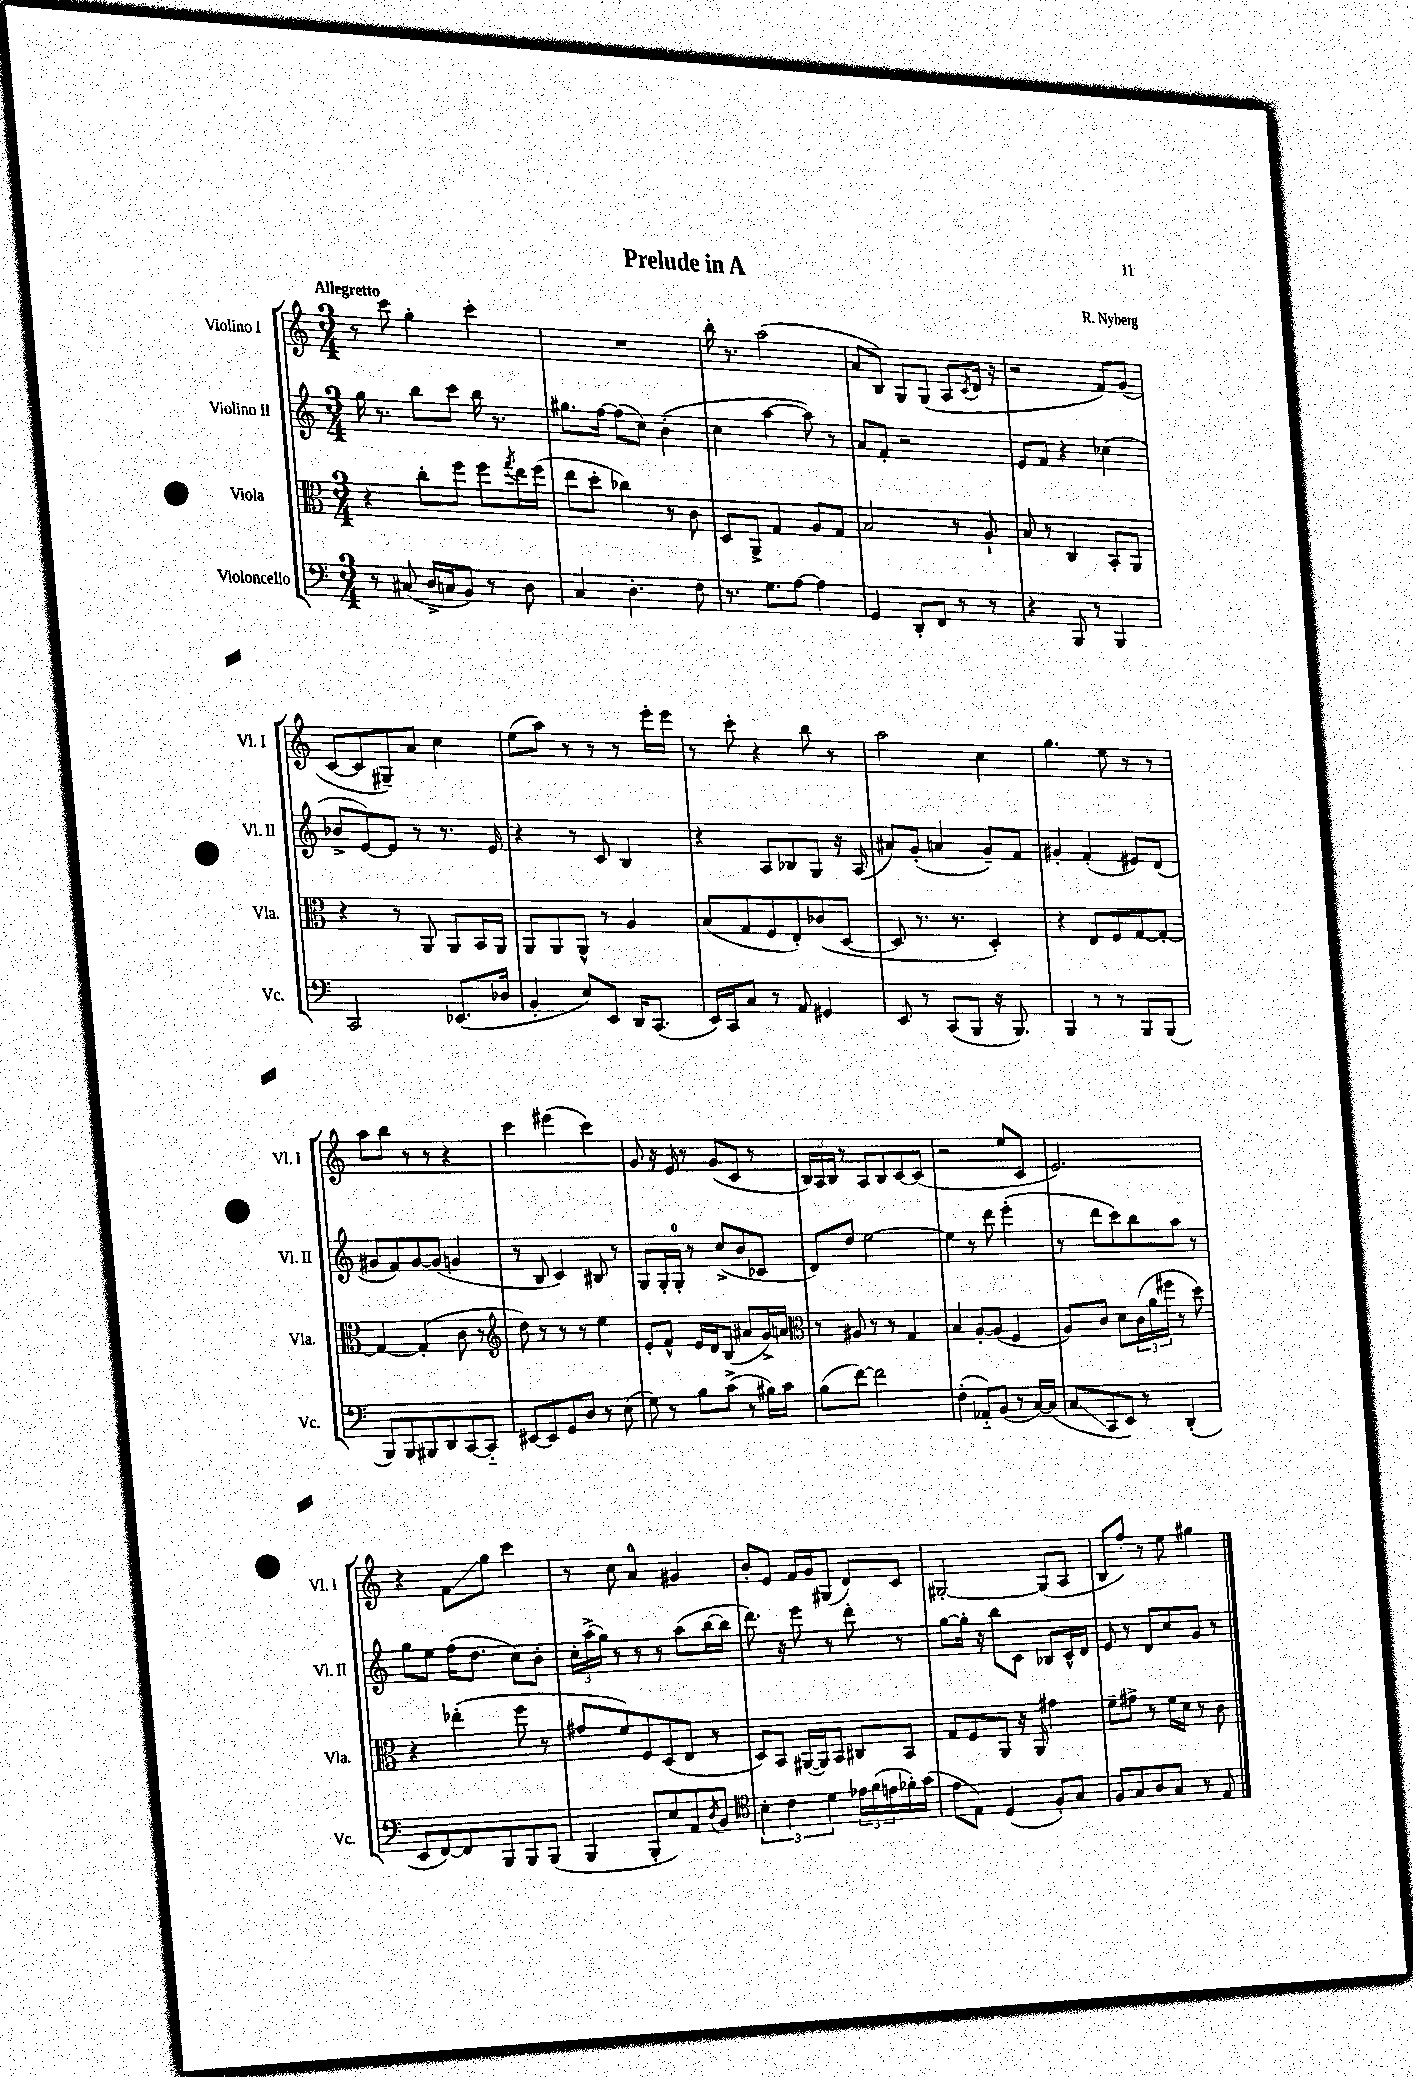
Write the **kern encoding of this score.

**kern	**kern	**kern	**kern
*staff4	*staff3	*staff2	*staff1
*clefF4	*clefC3	*clefG2	*clefG2
*k[]	*k[]	*k[]	*k[]
*M3/4	*M3/4	*M3/4	*M3/4
8r	4r	16gg	8r
.	.	8.r	.
(8C#	.	.	8ccc
16D^	8cc'	8bb	4gg'
16C	.	.	.
8BB)	8ff	8ccc	.
8r	8ff	16bb	4ccc'
.	.	8.r	.
.	8qgg	.	.
8D	16ee	.	.
.	(16ff	.	.
=	=	=	=
4C	8ee	8.gg#	2.r
.	8dd'	.	.
.	.	[16ff	.
4.D'	4cc-)	(8ff]	.
.	.	8cc)	.
.	8r	(4b'	.
8F	8c	.	.
=	=	=	=
8.r	8D	4cc	16bb'
.	.	.	8.r
.	8AA^	.	.
8.G	.	.	.
.	4G	[4aa	(2aa
[8A	.	.	.
4A]	8A	8aa])	.
.	8G	8r	.
=	=	=	=
4GG	2B	8a	8a
.	.	8f'	8B)
8DD'	.	2r	8G
8FF	.	.	(8G
8r	8r	.	8A
.	.	.	8qc
8r	8A`	.	16d
.	.	.	16r
=	=	=	=
4r	8B	8e	2r
.	8r	8f	.
8BBB	4C	4r	.
8r	.	.	.
4BBB	8BB'	(4cc-	8f)
.	8AA	.	(8g
=	=	=	=
2CC	4r	8b-^	[8c
.	.	[8e)	8c]
.	8r	8e]	8G#~)
.	8AA	8r	8a
(8.EE-	8AA	8.r	4cc
.	16BB	.	.
16D-	16AA	16e	.
=	=	=	=
4BB'	8AA	4r	(8ee
.	8AA	.	8aa)
8E)	8AA^^	8r	8r
8EE	8r	8c	8r
16DD	4A	4B	8r
(8.CC	.	.	.
.	.	.	16eee'
.	.	.	16eee
=	=	=	=
16EE)	(8B	4r	8r
16CC	.	.	.
8C	8G	.	8ccc'
8r	8F	8A	4r
8AA	8E')	8B-	.
4GG#	(8c-	8G	8bb
.	[8D	16r	8r
.	.	(16A	.
=	=	=	=
8EE	8D]	8a#)	2aa
8r	8.r	(8g'	.
(8CC	.	4a	.
.	8.r	.	.
8BBB	.	.	.
16r	4D')	8g~)	4cc
8.BBB)	.	.	.
.	.	8f	.
=	=	=	=
4BBB	4r	4g#'	4.gg
8r	8E	(4f'	.
8r	8F	.	8ee
8BBB	[8G	8e#)	8r
(8BBB	8G'_	(8d	8r
=	=	=	=
8BBB)	4G_	8g#	8aa
8BBB	.	8f)	8bb
8BBB#	(4G']	[8g#	8r
8DD	.	(8g#]	8r
[8CC	8c	4g	4r
8CC'~]	8r	.	.
=	=	=	=
*	*clefG2	*	*
[8EE#	8dd)	8r	4ccc
8EE#]	8r	8B	.
8GG	8r	4c)	(4eee#
8D	8r	.	.
8r	4ee	8B#	4ccc)
(8E	.	8r	.
=	=	=	=
8G)	8e'	8G	8g
8r	8f^^	16G'	16r
.	.	16G'	16e
8B	16e	8r	8r
.	16d	.	.
(8c^	(8B	(8cc^	(8g
8r	8a#	8b	8c
16B#)	16g^)	8c-	8r
16c	16a	.	.
=	=	=	=
*	*clefC3	*	*
(8B	8r	8d)	24B)
.	.	.	24A
.	.	.	24B
[8f)	8A#	8dd	8r
2f]	8r	[2ee	8A
.	8r	.	8B
.	4G	.	[8c
.	.	.	(8c]
=	=	=	=
(4F'	4B	4ee]	2r
8AA-'~)	[8A'	8r	.
(8BB	(8A]	8ddd	.
8r	4F	(4eee'	8ee
[16C)	.	.	8c
(16C]	.	.	.
=	=	=	=
8C	8A)	8r	2.e)
8CC	8c	8ddd	.
8EE)	8d	8ccc)	.
8r	(24c	8bb	.
.	24a	.	.
.	24ff#	.	.
(4DD'	8r	8aa	.
.	8dd)	8r	.
=	=	=	=
8EE	4r	8gg	4r
[8FF)	.	8ee	.
8FF]	(4ee-'	(16ff	8f
.	.	8.dd	.
8BBB	.	.	8gg
8BBB	8ff	8cc)	4ccc
(8BBB	8r	8b'	.
=	=	=	=
4BBB	8g#	24cc'	8r
.	.	(24aa^	.
.	.	24gg)	.
.	8f)	8r	8cc
8BBB'	8F	8r	4a
8E)	(8D	8r	.
8AA	8E	(8aa	4g#
8qD	.	.	.
8BB	8r	[16bb	.
.	.	16bb]	.
=	=	=	=
*clefC4	*	*	*
6B'	8D)	8.ddd)	8b'
.	8BB	.	8e
6c	.	.	.
.	.	16r	.
.	([16AA#	8eee	16f
.	16AA#])	.	16g
6d	.	.	.
.	8BB	8r	(8G#
24e-	8C#	8ddd'	8d)
(24f	.	.	.
24e	.	.	.
16f-')	8BB	8r	8c
(16g	.	.	.
=	=	=	=
8e	8G	[8gg	[2G#'
8E)	8F	16gg']	.
.	.	16r	.
(4D	8AA	8bb	.
.	16r	8c	.
.	16AA	.	.
8F')	4g#	8B-	(8G#]
8G	.	16c^^	8A
.	.	16d	.
=	=	=	=
8F	8f~	8e	8B
8G	8g#^	8r	8ff')
8A	8r	8d	8r
8G	16f	8cc	8ee
.	16d	.	.
8r	8r	8g	4gg#
8E	8c	8r	.
==	==	==	==
*-	*-	*-	*-
